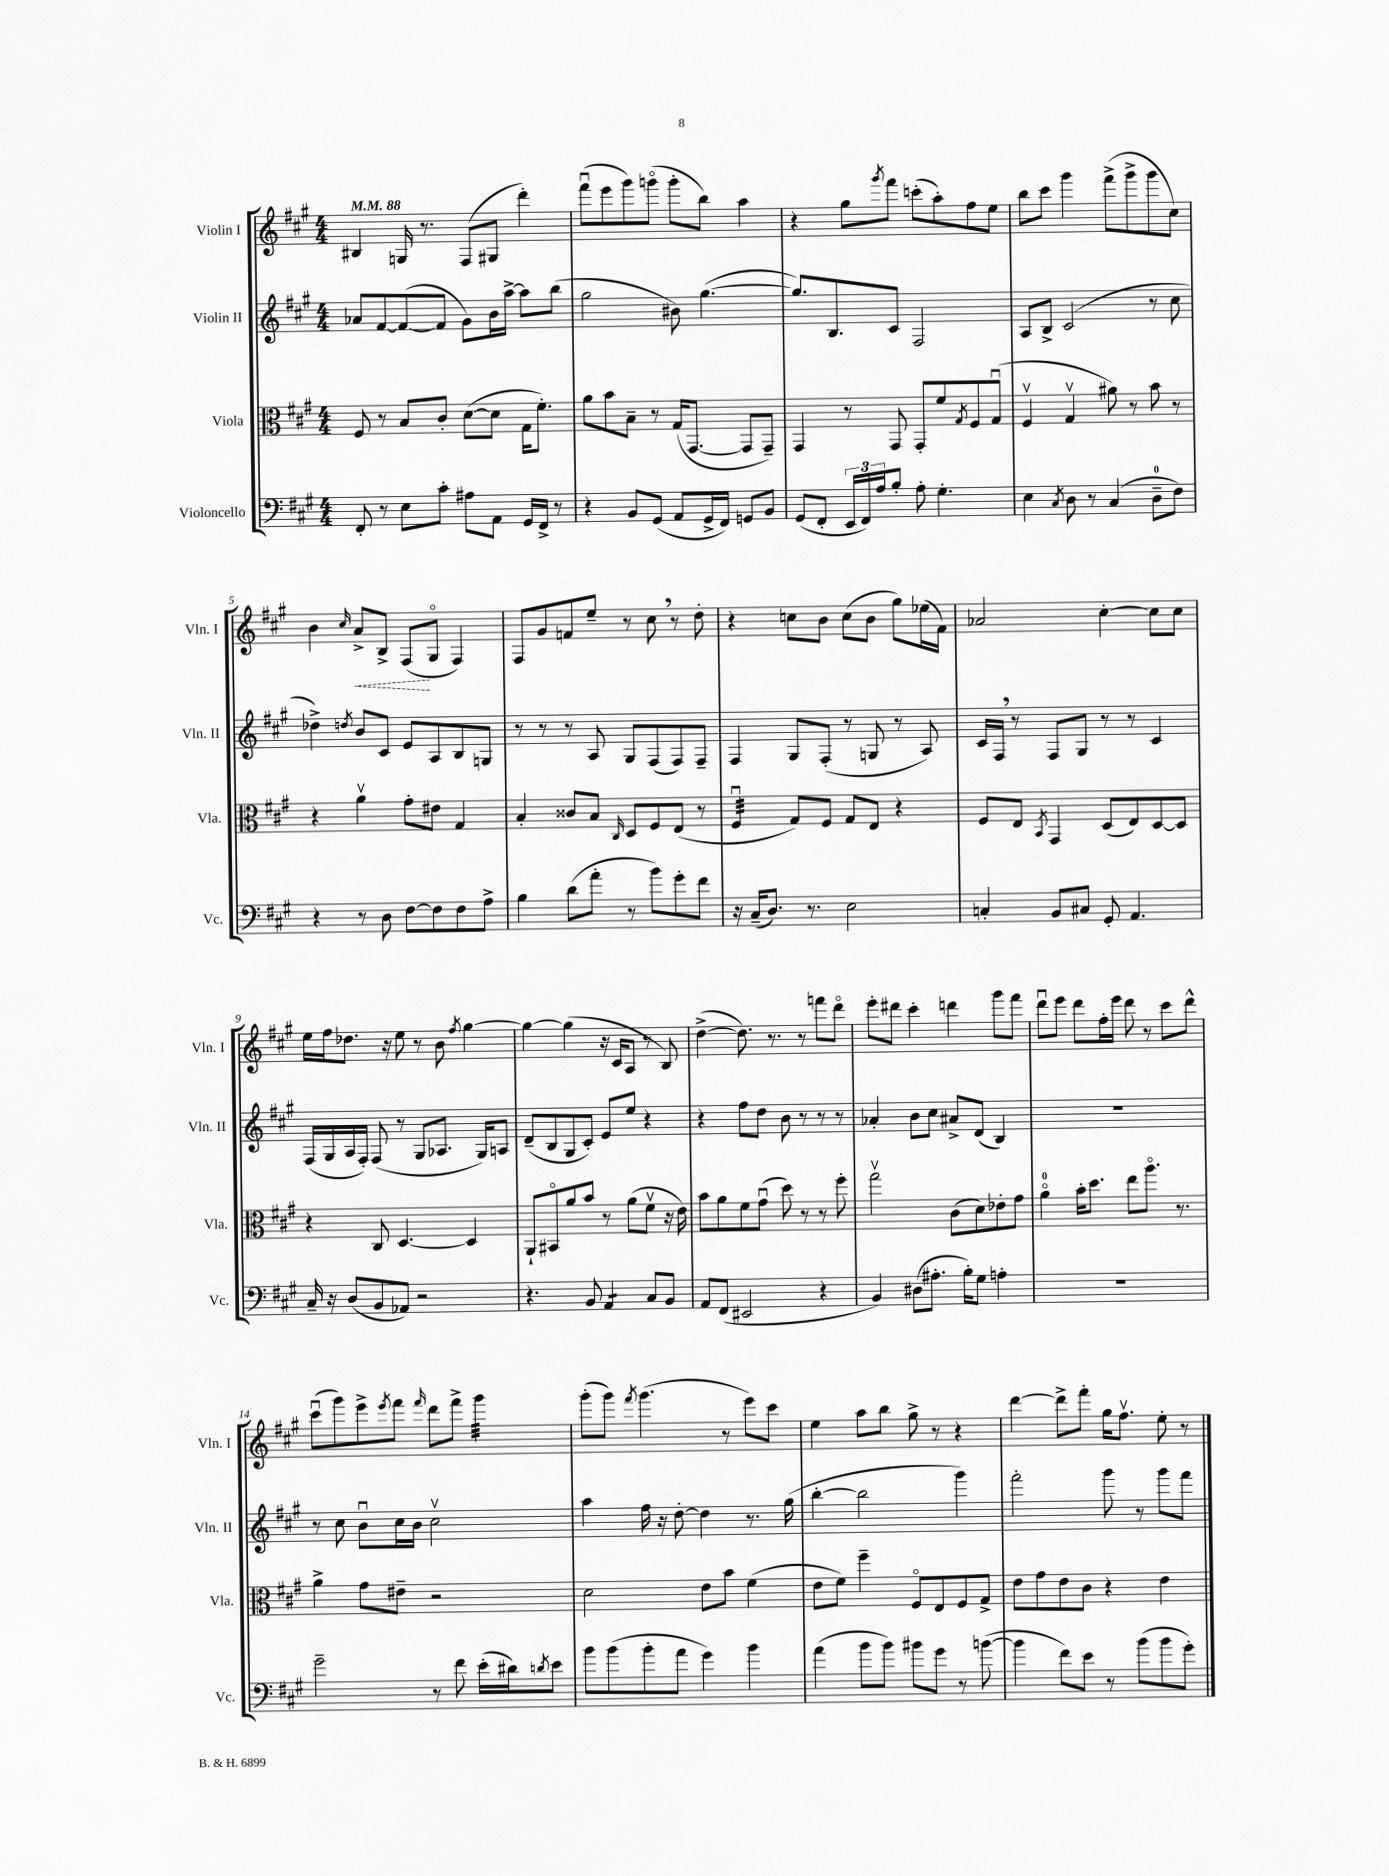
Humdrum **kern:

**kern	**kern	**kern	**kern
*staff4	*staff3	*staff2	*staff1
*clefF4	*clefC3	*clefG2	*clefG2
*k[f#c#g#]	*k[f#c#g#]	*k[f#c#g#]	*k[f#c#g#]
*M4/4	*M4/4	*M4/4	*M4/4
*MM88	*MM88	*MM88	*MM88
8FF#'/	8F#/	8a-/L	4B#/
8r	8r	[8f#/	.
8E\L	8B/L	(8f#/_	16G/
.	.	.	8.r
8c#'\J	8c#'/J	8f#/]J	.
8A#\L	([8d\L	8g#\L)	(8F#/L
8AA\J	8d\]J	16b\L	8G#/J
.	.	[16aa^\JJ	.
16GG#/LL	16G#\LK	8aa\]L	4ddd'\)
16FF#^/JJ	8.f#'\J)	.	.
8r	.	(8bb\J	.
=	=	=	=
4r	8a\L	2gg#\	(8fff#u\L
.	8b\	.	8eee\
8BB/L	8B~\J	.	8ggg#\)
(8GG#/J	8r	.	(8gggo\J
8AA/L	(16G#/LK	8b#\)	8ggg'\L
.	[8.GG#/J	.	.
16GG#^/L	.	([4.gg#\	8bb\J)
16FF#/JJ)	.	.	.
8GG/L	8GG#/]L	.	4aa\
8BB/J	8GG#~/J)	.	.
=	=	=	=
(8GG#/L	4GG#/	8.gg#/]L)	4r
8FF#'/J	.	.	.
.	.	8.B/	.
24EE/LL	8r	.	8gg#\L
24FF#/)	.	.	.
24A/J	.	.	.
.	.	.	8qggg#/
8B'/J	8GG#/	8c#/J	8fff#\J
8A'\	8GG#'/L	2F#/	(8ccc'\L
4.G#'\	8f#/	.	8aa'\)
.	8qG#/	.	.
.	8F#/	.	8ff#\
.	(8G#u/J	.	8ee\J
=	=	=	=
4E\	4F#v/	8A/L	8bb\L
.	.	8B^/J	8ccc#\J
8qC#/	.	.	.
8D\	4G#v/	(2c#/	4ggg#\
8r	.	.	.
(4C#/	8a#\)	.	(8fff#^\L
.	8r	.	8ggg#^\
8D~\L	8b\	8r	8ggg#\
8F#\J)	8r	8cc#\	8cc#\J)
=	=	=	=
4r	4r	4dd-^\)	4b\
.	.	8qdd/	16qqcc#/
8r	4av\	8b/L	8a^/L
8D\	.	8c#/J	8B^/J
[8F#\L	8g#'\L	8e/L	(8F#/L
8F#\]	8e#\J	8A/	8G#o/J
8F#\	4G#/	8B/	4F#/)
8A^\J	.	8G/J	.
=	=	=	=
4B\	4B'/	8r	8F#/L
.	.	8r	8g#/
(8d\L	8c##/L	8r	8f/
8a'\J	8B/J	8A/	8ee~/J
.	16qqC#/	.	.
8r	8D/L	8G#/L	8r
8b\L)	8F#/	(8F#/	8cc#\
8g#'\	(8E/J	8F#/)	8r
8f#\J	8r	8F#~/J	8dd'\
=	=	=	=
16r	4F#u/	4F#/	4r
(16C#~/LK	.	.	.
8.D/J)	.	.	.
.	8G#/L)	8G#/L	8cc\L
8.r	.	.	.
.	8F#/J	(8F#'/J	8b\J
2E\	8G#/L	8r	(8cc\L
.	8E/J	8G/	8b\J
.	4r	8r	8gg#\L)
.	.	8A/)	(16ee-\L
.	.	.	16f#\JJ)
=	=	=	=
4C'/	8F#/L	16c#/LL	2a-/
.	.	16F#/JJ	.
.	8E/J	8r	.
.	8qBB/	.	.
8BB/L	4GG#/	8F#/L	.
8C#/J	.	8G#/J	.
8GG#'/	(8D/L	8r	[4cc#'\
4.AA/	8E/)	8r	.
.	[8D/	4c#/	8cc#\]L
.	8D/]J	.	8cc#\J
=	=	=	=
16C#~/	4r	(16F#/LL	16ee\LL
16r	.	16G#/	16ff#\J
(8D/L	.	16A/	8.dd-\J
.	.	16F#'/JJ)	.
8BB/	8C#/	(8F#/	.
.	.	.	16r
8AA-/J)	[4.D/	8r	8ee\
2r	.	8G#/L	8r
.	.	8.A-/J	8b\
.	.	.	8qff#/
.	4D/]	.	[4gg#\
.	.	16G#/LK)	.
.	.	8A/J	.
=	=	=	=
4.r	8AA`/L	(8d~/L	4gg#\_
.	8BB#o/	8B/	.
.	8a/	8G#/	(4gg#\]
8BB/	8b/J	8c#'/J)	.
4AA/	8r	8e/L	16r
.	.	.	16c#/LK
.	(8a\L	8ee/J	8A/J
8C#/L	8f#v\J	4r	8r
8BB/J	16r	.	8B/)
.	16e\)	.	.
=	=	=	=
8AA/L	8b\L	4r	([4dd^\
(8FF#/J	8a\	.	.
2EE#/	8f#\	8ff#\L	8.dd\])
.	(8g#u\J	8dd\J	.
.	.	.	8.r
.	8dd\)	8b\	.
.	8r	8r	8r
4r	8r	8r	8fff\L
.	8ff#'\	8r	8dddo\J
=	=	=	=
4BB/)	2gg#v\	4a-'/	8eee'\L
.	.	.	8ddd#\J
(8D#\L	.	8b\L	4ccc#'\
8.A#'\J	.	8cc#\J	.
.	(8c#\L	8a#^/L	4ddd\
16B'\LK)	.	.	.
8G#\J	8d\)	(8d/J	.
4A'\	8e-'\	4B/)	8ggg#\L
.	8g#\J	.	8fff#\J
=	=	=	=
1r	4ao\	1r	8dddu\L
.	.	.	8eee\J
.	16b'\LK	.	8ddd\L
.	8.dd\J	.	.
.	.	.	16ff#'\L
.	.	.	16eee\JJ
.	8ee\L	.	8ddd\
.	8.aao\J	.	8r
.	.	.	8ccc#\L
.	8.r	.	.
.	.	.	8ddd^^\J
=	=	=	=
2g#~\	4a^\	8r	(8ccc#u\L
.	.	8cc#\	8ggg#\)
.	8g#\L	8bu\L	8eee^\
.	.	.	8qeee/
.	8e#~\J	16cc#\L	8fff#\J
.	.	16b\JJ	.
.	.	.	16qqfff#/
8r	2r	2cc#v\	8ddd\L
8f#\	.	.	8fff#^\J
(16e'\LL	.	.	4ggg#\
16d#\J)	.	.	.
8qd/	.	.	.
8e\J	.	.	.
=	=	=	=
8b\L	2d\	4aa\	(8ggg#'\L
(8b\	.	.	8ggg#\J)
.	.	.	8qfff#/
8b'\	.	16ff#\	(4.ggg#\
.	.	16r	.
8a\J	.	[8dd'\	.
4g#\)	8e\L	4dd\]	.
.	8b\J	.	8r
4b\	(4f#\	8.r	8eee\L)
.	.	.	8ccc#\J
.	.	(16gg#\	.
=	=	=	=
(4a\	8e\L	[4bb'\	4ee\
.	8f#\J)	.	.
8b\L	4ff#~\	2bb\]	8aa\L
8b\J)	.	.	8bb\J
8b#\L	8F#o/L	.	8gg#^\
8g#\J	8E/	.	8r
8r	8F#/	4ggg#\)	4r
([8b\	8G#^/J	.	.
=	=	=	=
4b\]	8e\L	2fff#'\	[4ddd\
.	8g#\	.	.
8f#\L)	8e\	.	8ddd^\]L
8e\J	8c#\J	.	8fff#'\J
8r	4r	8ggg#\	16gg#\LK
.	.	.	8.ff#v\J
(8b\L	.	8r	.
8b\	4e\	8ggg#\L	8ee'\
8g#'\J)	.	8fff#\J	8r
==	==	==	==
*-	*-	*-	*-
